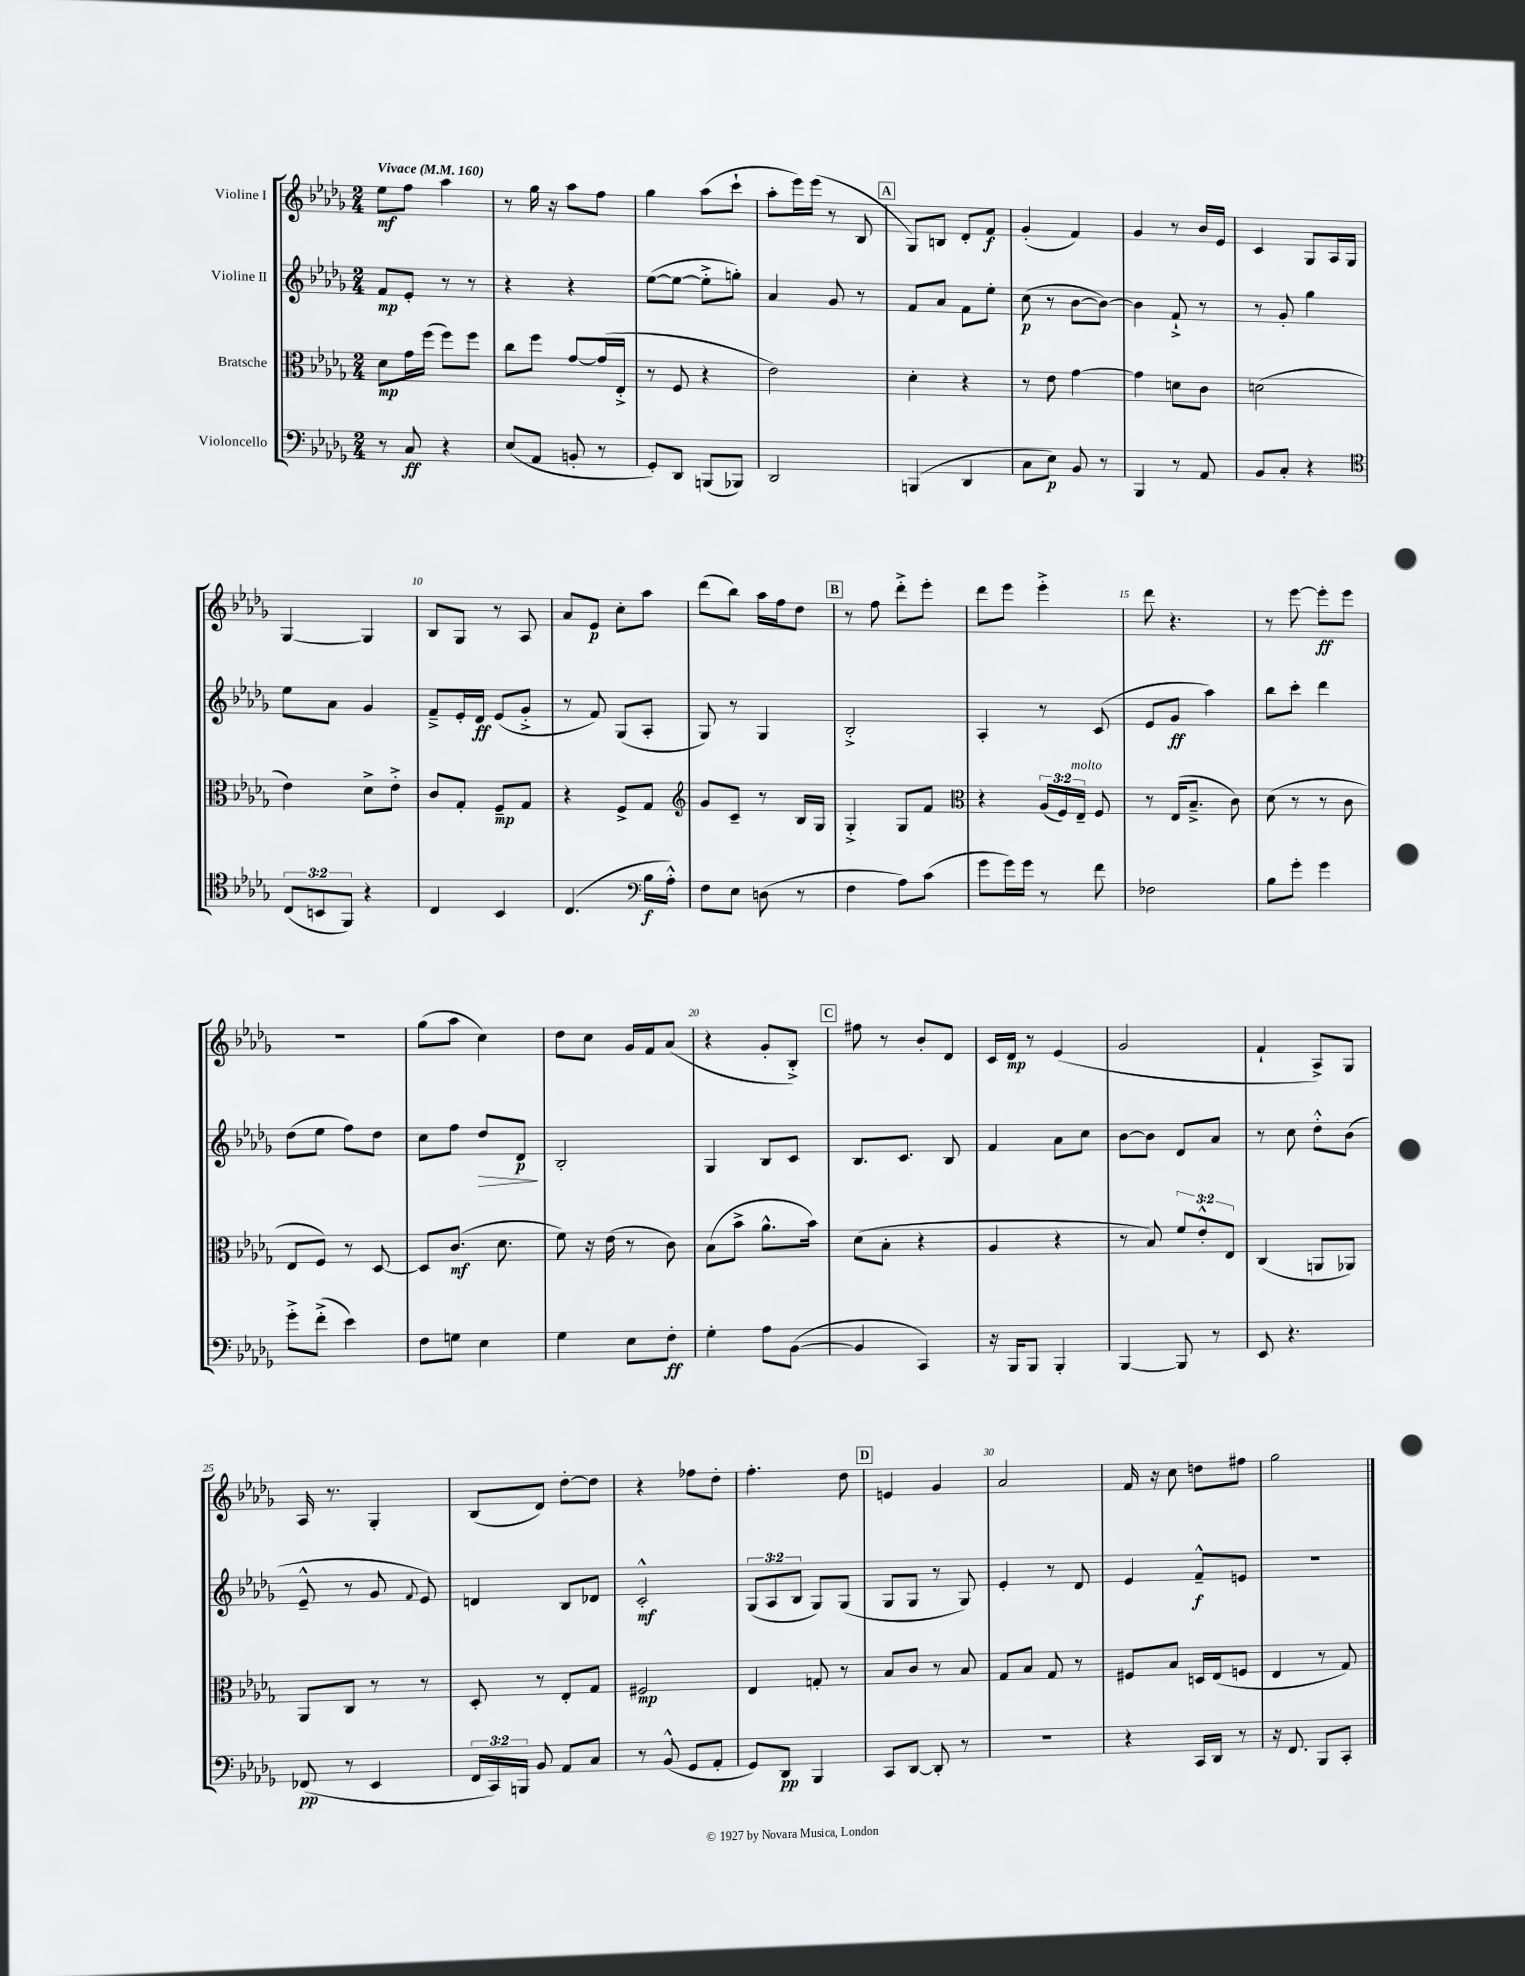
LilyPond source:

<<
\new StaffGroup <<
\new Staff = "s0" \with { instrumentName = "Violine I" } {
    \clef treble \key des \major \numericTimeSignature \time 2/4 \tempo "Vivace" 4 = 160
    \autoBeamOff ees''8[\mf f''8] aes''4 |
    r8 ges''16 r16 aes''8[ f''8] |
    ges''4 aes''8[( c'''8]-! |
    aes''8[-. ees'''16) ees'''16]( r8 bes8 |
    \mark \markup { \box "A" } ges8[) b8] des'8[-. f'8]\f |
    ges'4-.( f'4) |
    ges'4 r8 bes'16[ ees'16] |
    c'4 ges8[ aes16 ges16] |
    ges4~ ges4 |
    bes8[ ges8] r8 aes8 |
    aes'8[ ees'8]\p c''8[-. aes''8] |
    des'''8[( bes''8]) aes''16[ f''16 des''8] |
    \mark \markup { \box "B" } r8 f''8 des'''8[-.-> ees'''8]-. |
    des'''8[ ees'''8] ees'''4-.-> |
    des'''8 r4. |
    r8 ees'''8~ ees'''8[-.\ff ees'''8] |
    r2 |
    ges''8[( aes''8] c''4) |
    des''8[ c''8] ges'16[ f'16 aes'8]( |
    r4 ges'8[-. bes8]-.->) |
    \mark \markup { \box "C" } fis''8 r8 bes'8[-. des'8] |
    c'16[ des'16]\mp r8 ees'4( |
    ges'2 |
    f'4-! aes8[->) ges8] |
    aes16 r8. ges4-. |
    bes8[( des'8]) des''8[~-. des''8] |
    r4 fes''8[ des''8]-. |
    f''4.-. des''8 |
    \mark \markup { \box "D" } e'4 ges'4 |
    aes'2 |
    f'16 r16 c''8 d''8[ fis''8] |
    ges''2 \bar "|." |
}
\new Staff = "s1" \with { instrumentName = "Violine II" } {
    \clef treble \key des \major \numericTimeSignature \time 2/4 \override Staff.TupletNumber.text = #tuplet-number::calc-fraction-text
    \autoBeamOff f'8[\mp ees'8]-. r8 r8 |
    r4 r4 |
    ees''8[~( ees''8]~ ees''8[-.-> g''8]-.) |
    aes'4 ges'8 r8 |
    \mark \markup { \box "A" } f'8[ aes'8] f'8[ ees''8]-. |
    c''8\p( r8 bes'8[~ bes'8]~) |
    bes'4 f'8-!-> r8 |
    r8 ges'8-. ges''4 |
    ees''8[ aes'8] ges'4 |
    f'8[---> ees'16-. des'16]\ff ees'8[( ges'8]-.-> |
    r8 f'8) ges8[( aes8]-. |
    ges8) r8 ges4 |
    \mark \markup { \box "B" } bes2-.-> |
    aes4-. r8 c'8( |
    ees'8[ ges'8]\ff aes''4) |
    bes''8[ c'''8]-. des'''4 |
    des''8[( ees''8] f''8[) des''8] |
    c''8[ f''8] des''8[\> des'8]\p\! |
    bes2-. |
    ges4 bes8[ c'8] |
    \mark \markup { \box "C" } bes8.[ c'8.] bes8 |
    f'4 aes'8[ c''8] |
    bes'8[~ bes'8] des'8[ aes'8] |
    r8 c''8 des''8[-.-^ bes'8]( |
    ees'8---^ r8 ges'8 \appoggiatura { f'8 } ees'8) |
    d'4 bes8[ des'8] |
    c'2-.-^\mf |
    \tuplet 3/2 { ges8[( aes8 bes8] } ges8[) ges8]( |
    \mark \markup { \box "D" } ges8[ ges8] r8 ges8) |
    ees'4-. r8 des'8 |
    ees'4 f'8[---^\f e'8] |
    R2 \bar "|." |
}
\new Staff = "s2" \with { instrumentName = "Bratsche" } {
    \clef alto \key des \major \numericTimeSignature \time 2/4 \override Staff.TupletNumber.text = #tuplet-number::calc-fraction-text
    \autoBeamOff des'8[\mp ges'16 f''16]( f''8[) f''8] |
    c''8[ f''8] ges'8[~ ges'16( ees16]-.-> |
    r8 f8 r4 |
    ees'2) |
    \mark \markup { \box "A" } des'4-. r4 |
    r8 ees'8 ges'4~ |
    ges'4 d'8[ c'8] |
    d'2( |
    ees'4) des'8[-> ees'8]-.-> |
    c'8[ ges8]-. f8[--\mp ges8] |
    r4 f8[-> ges8] |
    \clef treble ges'8[ c'8]-- r8 bes16[ ges16] |
    \mark \markup { \box "B" } ges4-.-> ges8[ f'8] |
    \clef alto r4 \tuplet 3/2 { aes16[( f16) ees16]--^\markup { \italic "molto" } } f8 |
    r8 ees16[( bes8.]---> c'8) |
    des'8( r8 r8 c'8 |
    ees8[ f8]) r8 des8~ |
    des8[ c'8.]\mf( des'8. |
    f'8) r16 ees'16( r8 c'8) |
    bes8[( bes'8]-> aes'8.[-^ bes'16]) |
    \mark \markup { \box "C" } des'8[( bes8]-. r4 |
    aes4 r4 |
    r8 bes8) \tuplet 3/2 { f'8[ ees'8-.-^ ees8] } |
    c4( a,8[ aes,8]) |
    aes,8[ c8] r8 r8 |
    des8-. r8 ees8[-. ges8] |
    fis2\mp |
    ees4 g8-. r8 |
    \mark \markup { \box "D" } bes8[ c'8] r8 bes8 |
    ges8[ bes8] ges8 r8 |
    fis8[ bes8] d16[ ees16( f8] |
    ees4 r8 ges8) \bar "|." |
}
\new Staff = "s3" \with { instrumentName = "Violoncello" } {
    \clef bass \key des \major \numericTimeSignature \time 2/4 \override Staff.TupletNumber.text = #tuplet-number::calc-fraction-text
    \autoBeamOff r8 c8\ff r4 |
    ees8[( aes,8] b,8-. r8 |
    ges,8[-.) des,8] b,,8[( bes,,8]) |
    des,2 |
    \mark \markup { \box "A" } b,,4( des,4 |
    c8[ ees8]\p) bes,8 r8 |
    bes,,4 r8 aes,8 |
    bes,8[ c8]-. r4 |
    \clef tenor \tuplet 3/2 { c8[( b,8 f,8]) } r4 |
    c4 bes,4 |
    c4.( \clef bass bes16[\f aes16]-.-^) |
    f8[ ees8] d8( r8 |
    \mark \markup { \box "B" } f4 aes8[) c'8]( |
    ges'8[ ges'16) ges'16] r8 f'8 |
    fes2 |
    bes8[ ges'8]-. ges'4 |
    ges'8[-.-> f'8]-.->( ees'4) |
    f8[ g8] ees4 |
    ges4 ees8[ f8]-.\ff |
    ges4-. aes8[ bes,8]~( |
    \mark \markup { \box "C" } bes,4 c,4) |
    r16 bes,,16[ bes,,8] bes,,4-. |
    bes,,4~ bes,,8 r8 |
    ees,8 r4. |
    fes,8\pp( r8 ees,4 |
    \tuplet 3/2 { f,16[ c,16) b,,16] } bes,8 aes,8[ c8] |
    r8 bes,8-^( ges,8[ aes,8]-. |
    ges,8[) des,8]\pp bes,,4 |
    \mark \markup { \box "D" } c,8[ des,8]~ des,8-. r8 |
    R2 |
    r4 c,16[ des,16] r8 |
    r16 f,8. bes,,8[ c,8]-. \bar "|." |
}
>>
>>
\layout { \context { \Score \override BarNumber.break-visibility = ##(#f #t #t) barNumberVisibility = #(every-nth-bar-number-visible 5) } }
